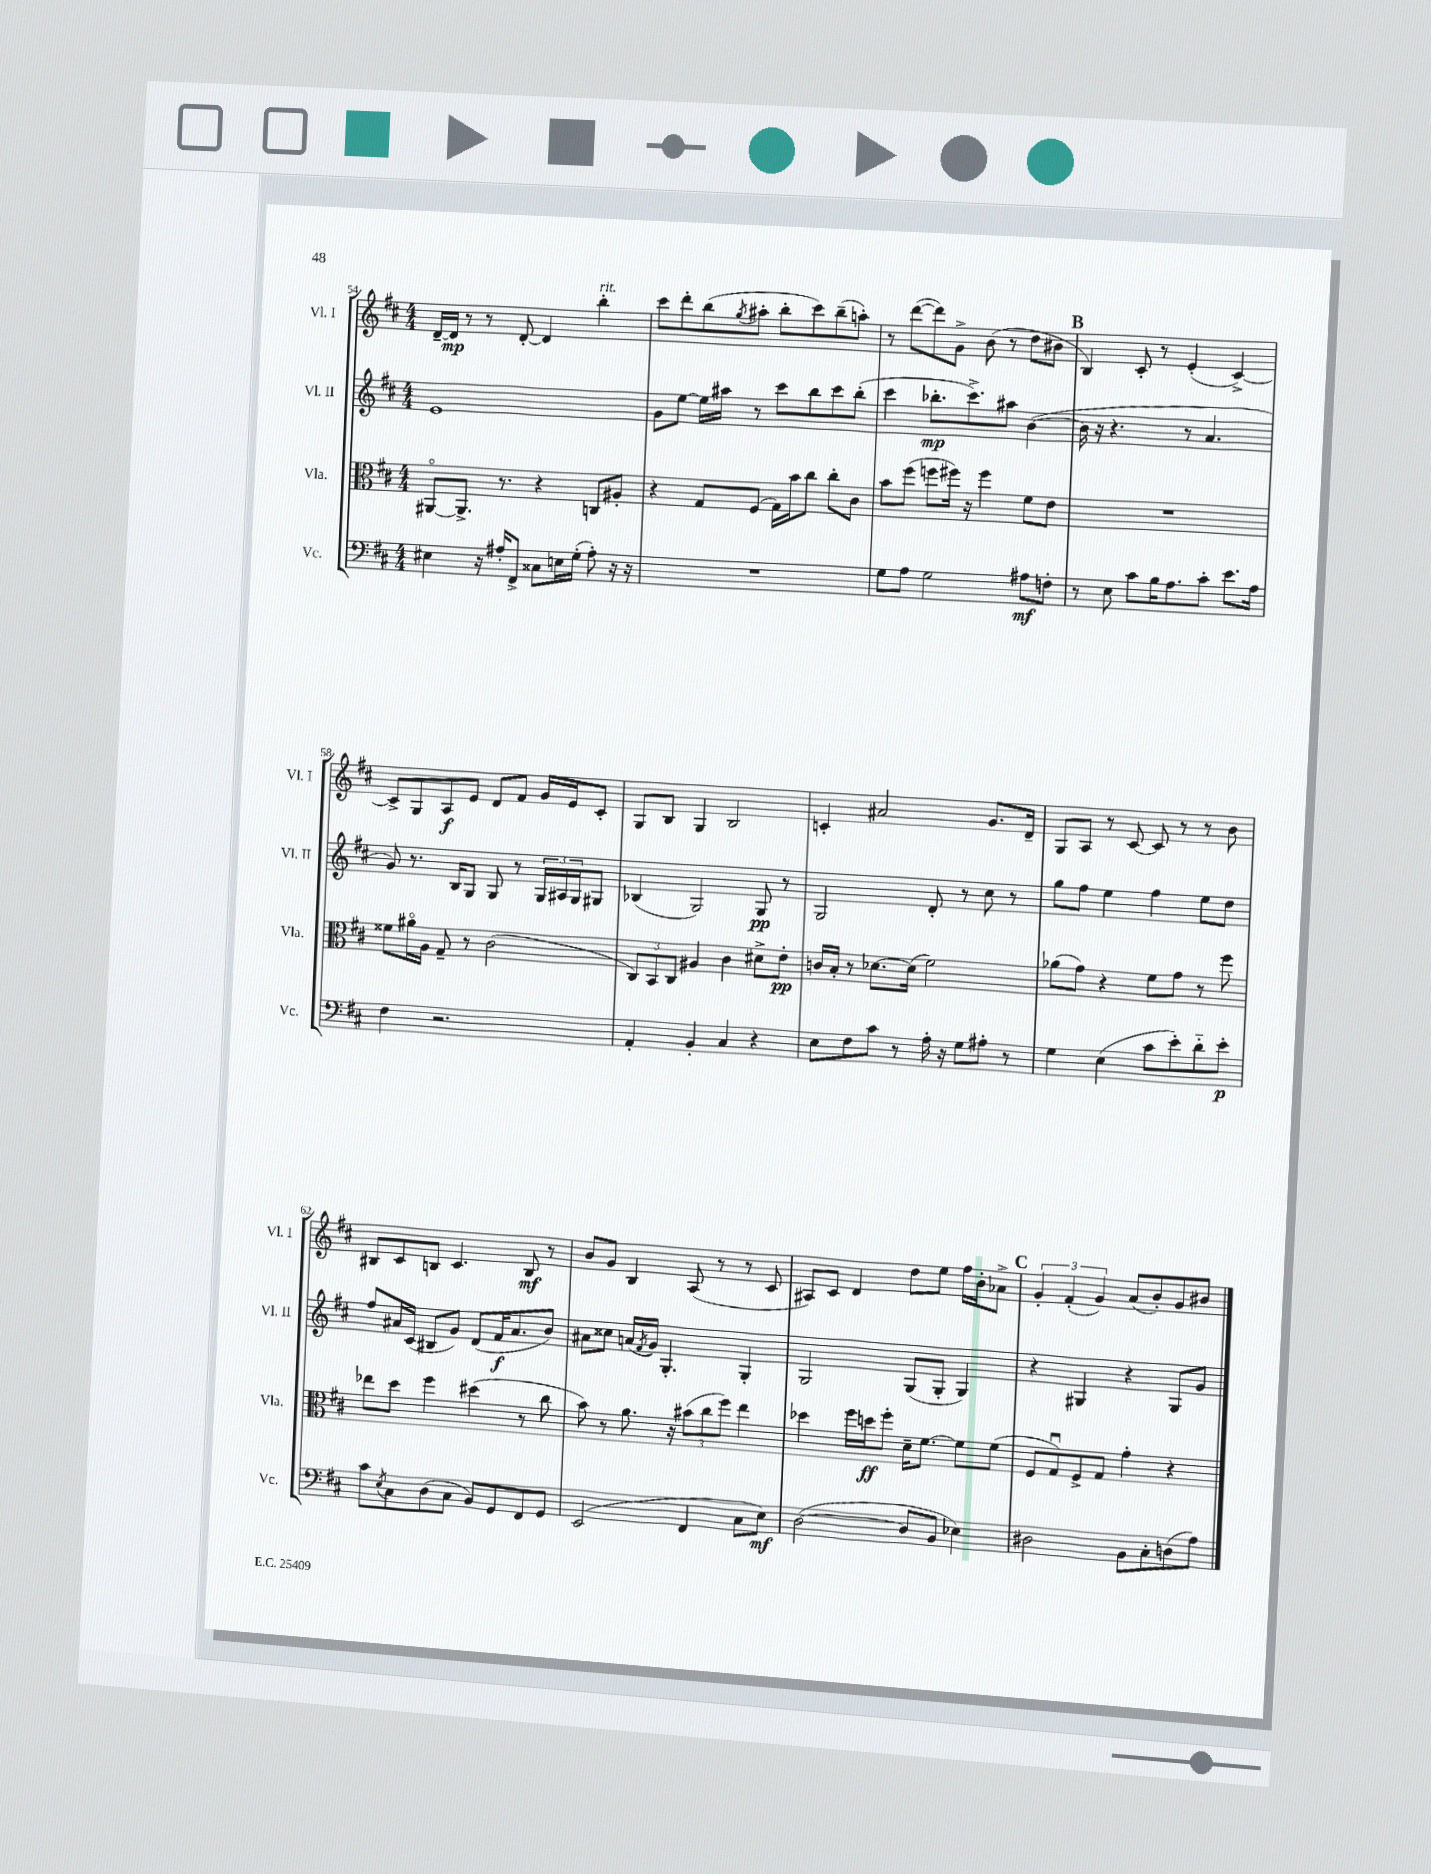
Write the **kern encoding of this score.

**kern	**kern	**kern	**kern
*staff4	*staff3	*staff2	*staff1
*clefF4	*clefC3	*clefG2	*clefG2
*k[f#c#]	*k[f#c#]	*k[f#c#]	*k[f#c#]
*M4/4	*M4/4	*M4/4	*M4/4
4E#	[8AA#o	1e	[16d~
.	.	.	16d]
.	8.AA#^]	.	8r
16r	.	.	8r
16A#'	8.r	.	.
8FF#^	.	.	[8d'
8C##	4r	.	4d]
16E	.	.	.
(16G'	.	.	.
8A#')	8C	.	4bb'
16r	8A#'	.	.
16r	.	.	.
=	=	=	=
1r	4r	8g	8ccc#
.	.	[8ee	8ddd'
.	8G	16ee]	(8bb
.	.	16aa#	.
.	.	.	8qgg
.	(8F#	8r	8aa#'
.	16G)	8ccc#	8bb'
.	16b	.	.
.	8cc#	8bb	8ccc#)
.	8cc#'	8ccc#	(8bb~
.	8c#	(8bb'	8aa')
=	=	=	=
8G	8b	4ccc#	8r
8A	(8ff#	.	([8ddd
2G	8ff	8.bb-'	8ddd])
.	16ff#)	.	8g^
.	16r	8.ccc#^)	.
.	4ff#	.	(8b
.	.	8aa#	8r
8A#	8f#	([4b	8dd
8F'	8e	.	8b#
=	=	=	=
8r	1r	16b]	4B)
.	.	16r	.
8E	.	4.r	.
8c#	.	.	8c#'
16B	.	.	8r
8.A	.	.	.
.	.	8r	(4e'
8c#'	.	4.a	.
8.e	.	.	[4c#^)
16A	.	.	.
=	=	=	=
4F#	8f##	8g)	8c#^]
.	16a#o	8.r	8G
.	16A	.	.
2.r	8G~	.	8A
.	.	16B	.
.	8r	8G	8e
.	(2c#	8G	8d
.	.	8r	8f#
.	.	24G	16g
.	.	24A#	.
.	.	.	16e
.	.	24G	.
.	.	8G#	8c#'
=	=	=	=
4AA'	12C#)	(4B-	8G
.	12BB	.	.
.	.	.	8B
.	12C#	.	.
4BB'	4A#	2G)	4G
4C#	4c#	.	2B
4r	8d#^	8G	.
.	8e'	8r	.
=	=	=	=
8E	16c	2G	4c'
.	16B'	.	.
8F#	8r	.	.
8c#	[8.d-	.	2a#
8r	.	.	.
.	(16d-]	.	.
16A'	2f#)	8d'	.
16r	.	.	.
8G	.	8r	.
8A#'	.	8cc#	8.g
8r	.	8r	.
.	.	.	16d~
=	=	=	=
4G	(8a-	8gg	8G
.	8g)	8ff#	8A
(4E	4r	4ee	8r
.	.	.	[8c#
8c#	8f#	4ff#	8c#]
8e')	8g	.	8r
8d'~	8r	8ee	8r
8e'	8ff#	8dd	8b
=	=	=	=
8c#	8ee-	8ff#	8B#
8qE	.	.	.
8C#	8dd	16a#	8c#
.	.	(16c#	.
(8D	4ff#	8B#	8B
8C#	.	8g)	4.c#
8BB)	(4dd#	(8d	.
8GG	.	16f#	.
.	.	8.a#	.
8FF#	8r	.	8B
8GG	8cc#	8b)	8r
=	=	=	=
(2EE	8b)	8a#	8b
.	8r	8cc##	8g
.	8.a	(16a	4B
.	.	8qf#	.
.	.	16g)	.
.	.	4.G'	.
.	16r	.	.
4FF#	(12b#	.	(8A
.	12cc#	.	.
.	.	.	8r
.	12ff#)	.	.
8C#	4ee	4G'	8r
8E)	.	.	8c#
=	=	=	=
([2D	4dd-	2G	8A#)
.	.	.	8c#
.	16ff#	.	4d
.	16dd	.	.
.	8ff#'	.	.
8D]	16d~	(8G	8dd
.	[8.f#	.	.
8BB	.	8G'	8ee
4E-)	8f#]	4G)	16ff#
.	.	.	16b'
.	(8f#	.	8a-^
=	=	=	=
2D#	8F#	4r	6g'
.	8Gu)	.	.
.	.	.	(6f#'
.	8F#^	4G#	.
.	.	.	6g)
.	8G	.	.
8BB	4g'	4r	(8a
8C#'	.	.	8b')
(8D	4r	8G#	8g
8A)	.	8g	8b#
==	==	==	==
*-	*-	*-	*-
